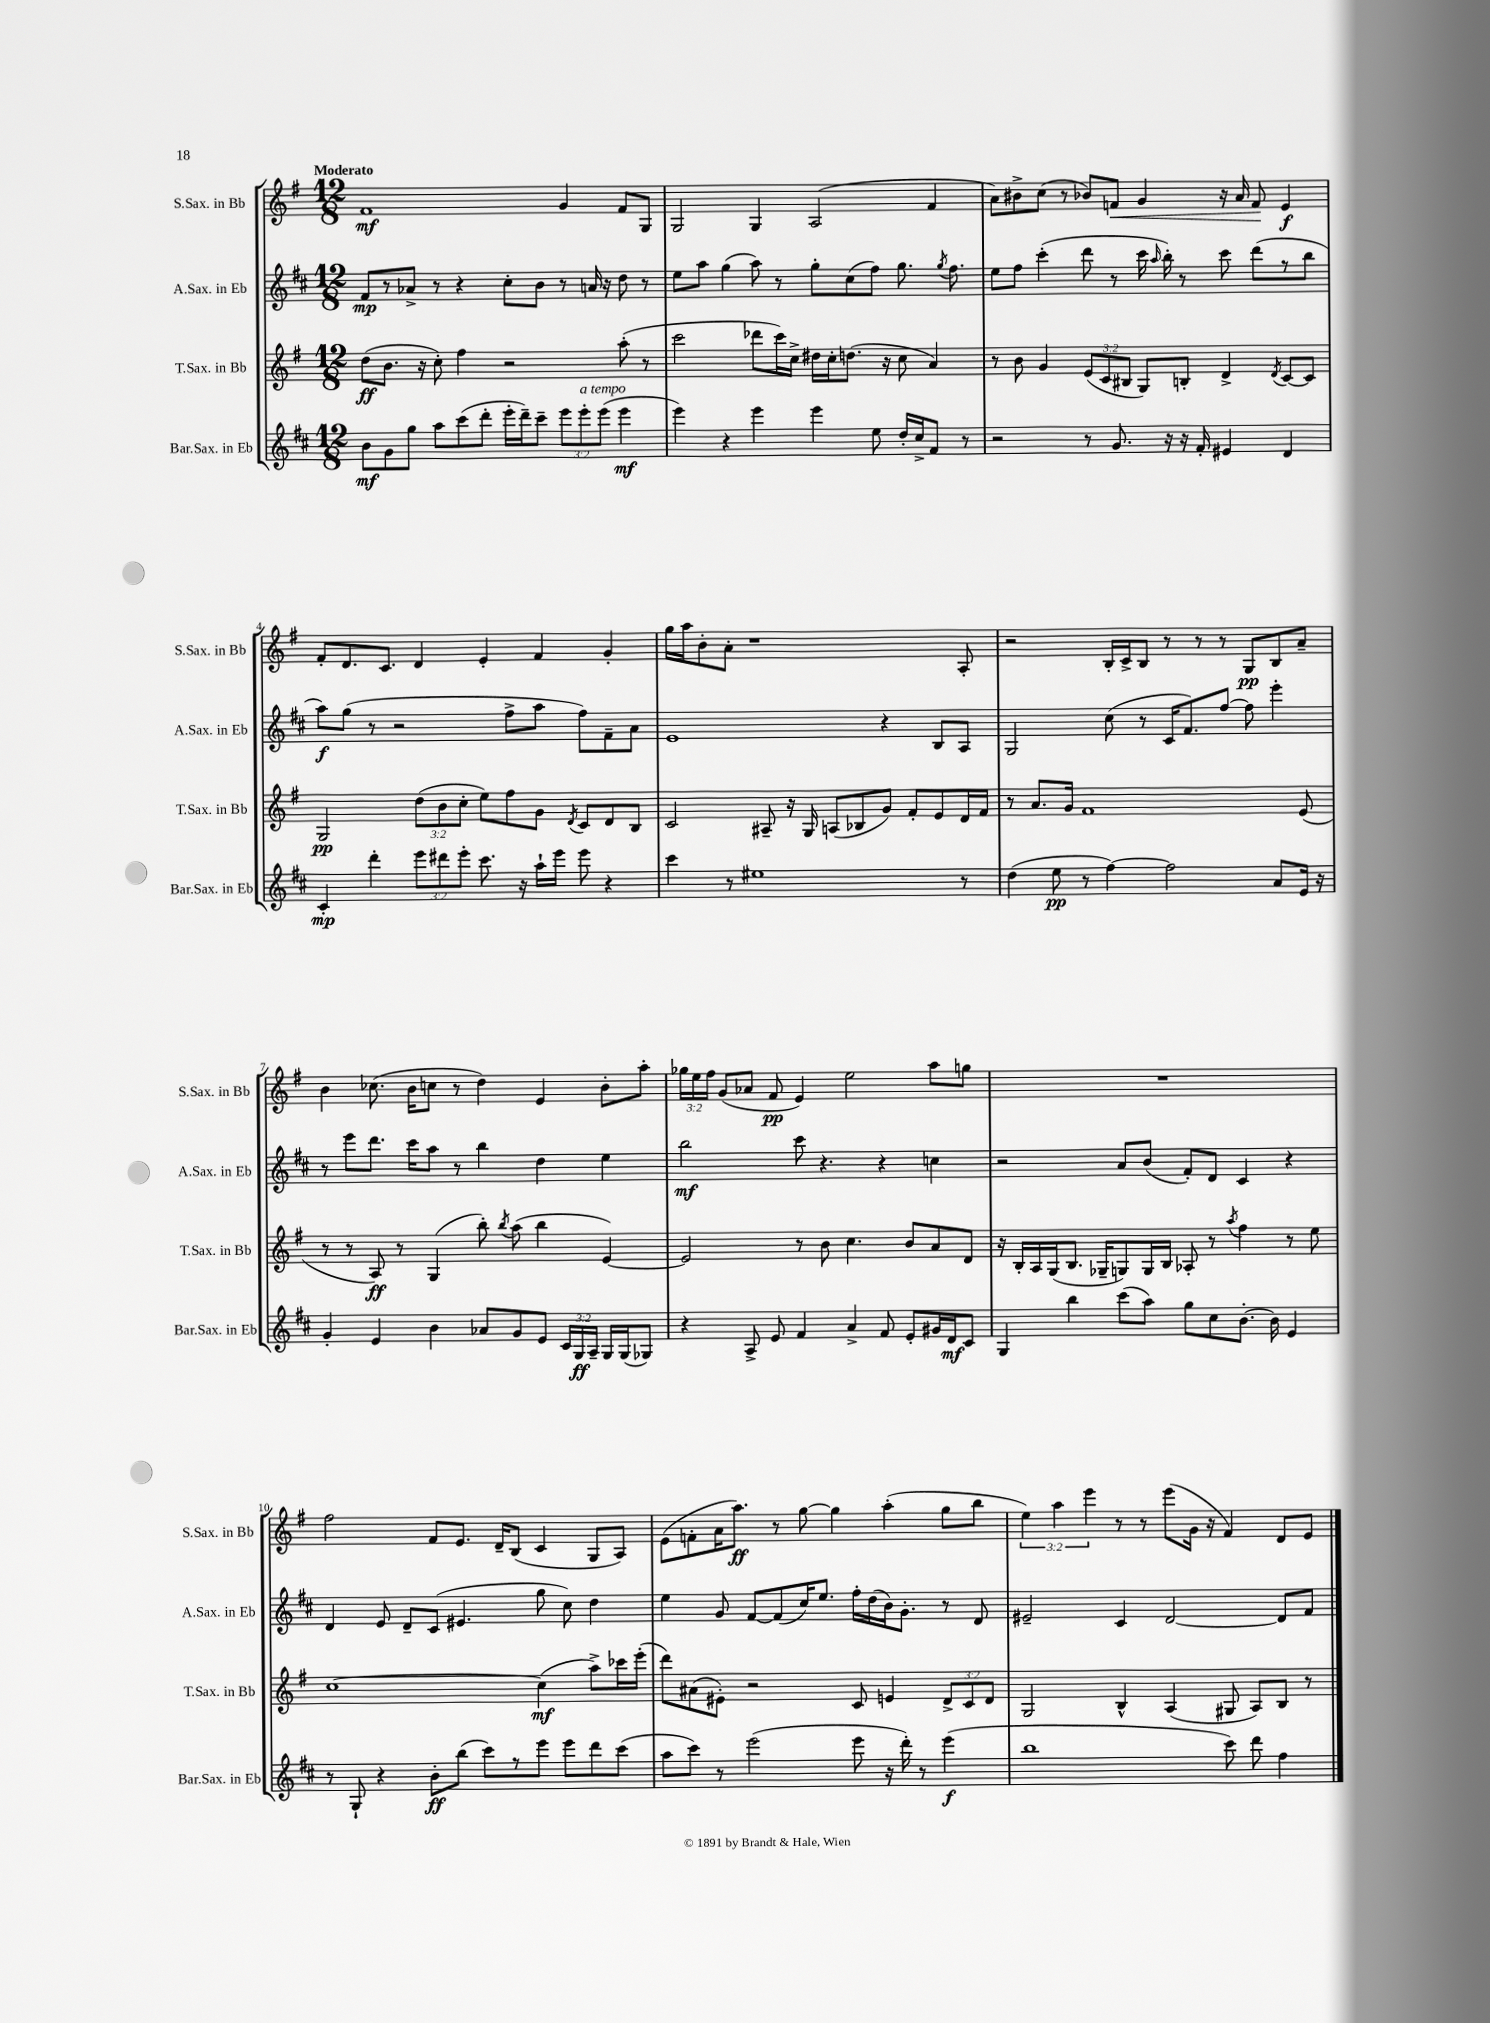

**kern	**dynam	**kern	**dynam	**kern	**dynam	**kern	**dynam
*part4	*part4	*part3	*part3	*part2	*part2	*part1	*part1
*staff4	*staff4	*staff3	*staff3	*staff2	*staff2	*staff1	*staff1
*I"Bar.Sax. in Eb	*	*I"T.Sax. in Bb	*	*I"A.Sax. in Eb	*	*I"S.Sax. in Bb	*
*I'Bar.Sax. in Eb	*	*I'T.Sax. in Bb	*	*I'A.Sax. in Eb	*	*I'S.Sax. in Bb	*
*clefG2	*	*clefG2	*	*clefG2	*	*clefG2	*
*k[f#c#]	*	*k[f#]	*	*k[f#c#]	*	*k[f#]	*
*M12/8	*	*M12/8	*	*M12/8	*	*M12/8	*
=1	=1	=1	=1	=1	=1	=1	=1
!	!	!	!	!	!	!LO:TX:a:B:t=Moderato	!
8b\L	mf	(8dd\L	ff	8f#/L	mp	1f#	mf
8g\	.	8.b\J	.	8r	.	.	.
8gg\J	.	.	.	8a-X^/J	.	.	.
.	.	16r	.	.	.	.	.
8aa\L	.	8cc'\)	.	8r	.	.	.
(8ccc#\	.	4ff#\	.	4r	.	.	.
8ddd'\J	.	.	.	.	.	.	.
16eee'\LL	.	2r	.	8cc#'\L	.	.	.
16ddd~\J)	.	.	.	.	.	.	.
8ccc#~\J	.	.	.	8b\J	.	.	.
12eee\L	.	.	.	8r	.	4g/	.
!LO:TX:a:i:t=a tempo	!	!	!	!	!	!	!
12eee'\	.	.	.	.	.	.	.
.	.	.	.	16an/	.	.	.
(12eee\J	.	.	.	.	.	.	.
.	.	.	.	16r	.	.	.
4eee\	mf	(8aa'\	.	8dd\	.	8f#/L	.
.	.	8r	.	8r	.	8G/J	.
=2	=2	=2	=2	=2	=2	=2	=2
4eee\)	.	2ccc\	.	8ee\L	.	2G/	.
.	.	.	.	8aa\J	.	.	.
4r	.	.	.	(4gg\	.	.	.
4eee\	.	8ddd-X\L	.	8aa\)	.	4G/	.
.	.	16ccc\L)	.	8r	.	.	.
.	.	16cc^\JJ	.	.	.	.	.
4eee\	.	16dd#X\LL	.	8gg'\L	.	(2A/	.
.	.	16cc'\J	.	.	.	.	.
.	.	(8.ddn\J	.	(8cc#\	.	.	.
8ee\	.	.	.	8ff#\J)	.	.	.
.	.	16r	.	.	.	.	.
16dd'/LL	.	8cc\	.	8.gg\	.	.	.
16cc#^/J	.	.	.	.	.	.	.
8f#/J	.	4a/)	.	.	.	4f#/	.
.	.	.	.	8qgg/	.	.	.
.	.	.	.	8.ff#\	.	.	.
8r	.	.	.	.	.	.	.
=3	=3	=3	=3	=3	=3	=3	=3
2r	.	8r	.	8ee\L	.	8a\L)	.
.	.	8b\	.	8ff#\J	.	8b#X^\	.
.	.	4g/	.	(4ccc#'\	.	(8cc\J	.
.	.	.	.	.	.	8r	.
8r	.	(12e/L	.	8ddd\	.	8b-X/L)	.
.	.	12c/	.	.	.	.	.
!	!	!	!	!	!	!	!LO:HP:b
8.g/	.	.	.	8r	.	8fn/J	<
.	.	12B#X/J	.	.	.	.	.
.	.	8G/L)	.	16ccc#\	.	4g/	.
.	.	.	.	16qqaa/	.	.	.
16r	.	.	.	16bb'\)	.	.	.
16r	.	8Bn'/J	.	8r	.	.	.
16f#'/	.	.	.	.	.	.	.
4e#X/	.	4d^/	.	8ccc#\	.	16r	.
.	.	.	.	.	.	16a/	.
.	.	.	.	(8ddd\L	.	8f/	.
.	.	8qd/	.	.	.	.	.
4d/	.	[8c/L	.	8r	.	4e/	[ f
.	.	8c/J]	.	8bb\J	.	.	.
!!LO:LB:g=z
=4	=4	=4	=4	=4	=4	=4	=4
4c#'/	mp	2G/	pp	8aa\L)	f	8f#'/L	.
.	.	.	.	(8gg\J	.	8.d/	.
4ddd'\	.	.	.	8r	.	.	.
.	.	.	.	.	.	8.c/J	.
.	.	.	.	2r	.	.	.
12eee\L	.	(12dd\L	.	.	.	4d/	.
12ddd#X\	.	12b\	.	.	.	.	.
12eee'\J	.	12cc'\J	.	.	.	.	.
8.ccc#\	.	8ee\L)	.	.	.	4e'/	.
.	.	8ff#\	.	8ff#^\L	.	.	.
16r	.	.	.	.	.	.	.
16aa`\LL	.	8g\J	.	8aa\J	.	4f#/	.
16eee\JJ	.	.	.	.	.	.	.
.	.	8qd/	.	.	.	.	.
8eee\	.	8c/L	.	8ff#\L)	.	.	.
4r	.	8d/	.	8f#~\	.	4g'/	.
.	.	8B/J	.	8a\J	.	.	.
=5	=5	=5	=5	=5	=5	=5	=5
4ccc#\	.	2c/	.	1e	.	16gg\LL	.
.	.	.	.	.	.	16aa\J	.
.	.	.	.	.	.	8b'\	.
8r	.	.	.	.	.	8a'\J	.
1ee#X	.	.	.	.	.	1r	.
.	.	8A#X~/	.	.	.	.	.
.	.	16r	.	.	.	.	.
.	.	16G/	.	.	.	.	.
.	.	(8An/L	.	.	.	.	.
.	.	8B-X/	.	.	.	.	.
.	.	8g/J)	.	4r	.	.	.
.	.	8f#'/L	.	.	.	.	.
.	.	8e/	.	8B/L	.	.	.
8r	.	16d/L	.	8A/J	.	8A'/	.
.	.	16f#/JJ	.	.	.	.	.
=6	=6	=6	=6	=6	=6	=6	=6
(4dd\	.	8r	.	2G/	.	2r	.
.	.	8.a/L	.	.	.	.	.
8ee\	pp	.	.	.	.	.	.
.	.	16g/Jk	.	.	.	.	.
8r	.	1f#	.	.	.	.	.
[4ff#\)	.	.	.	(8cc#\	.	16B'/LL	.
.	.	.	.	.	.	16c^/J	.
.	.	.	.	8r	.	8B/J	.
2ff#\]	.	.	.	16c#/KL	.	8r	.
.	.	.	.	8.f#/)	.	.	.
.	.	.	.	.	.	8r	.
.	.	.	.	[8ff#/J	.	8r	.
.	.	.	.	8ff#\]	.	8G/L	pp
8a/L	.	.	.	4eee'\	.	8B/	.
16e/Jk	.	(8e/	.	.	.	8a~/J	.
16r	.	.	.	.	.	.	.
!!LO:LB:g=z
=7	=7	=7	=7	=7	=7	=7	=7
4g'/	.	8r	.	8r	.	4b\	.
.	.	8r	.	8eee\L	.	.	.
4e/	.	8A/)	ff	8.ddd\J	.	(8.cc-X\	.
.	.	8r	.	.	.	.	.
.	.	.	.	16ccc#\KL	.	16b\KL	.
4b\	.	(4G/	.	8aa\J	.	8ccn\J	.
.	.	.	.	8r	.	8r	.
8a-X/L	.	8bb'\)	.	4bb\	.	4dd\)	.
.	.	8qbb/	.	.	.	.	.
8g/	.	(8aa\	.	.	.	.	.
8e/J	.	4bb\	.	4dd\	.	4e/	.
24c#/LL	.	.	.	.	.	.	.
24G/	ff	.	.	.	.	.	.
24A~/JJ	.	.	.	.	.	.	.
16G/LL	.	[4e/)	.	4ee\	.	8b'\L	.
(16G/J	.	.	.	.	.	.	.
8G-X/J)	.	.	.	.	.	8aa'\J	.
=8	=8	=8	=8	=8	=8	=8	=8
4r	.	2e/]	.	2bb\	mf	24gg-X\LL	.
.	.	.	.	.	.	24ee\	.
.	.	.	.	.	.	24ff#\JJ	.
.	.	.	.	.	.	(8g/L	.
8A^/	.	.	.	.	.	8a-X/J	.
8e/	.	.	.	.	.	8f#/	pp
4f#/	.	8r	.	8ccc#\	.	4e/)	.
.	.	8b\	.	4.r	.	.	.
4a^/	.	4.cc\	.	.	.	2ee\	.
8f#/	.	.	.	4r	.	.	.
8e'/L	.	8b/L	.	.	.	.	.
16g#X/L	.	8a/	.	4ccn\	.	8aa\L	.
16d/J	mf	.	.	.	.	.	.
8c#/J	.	8d/J	.	.	.	8ggn\J	.
=9	=9	=9	=9	=9	=9	=9	=9
4G/	.	16r	.	2r	.	1.r	.
.	.	16B'/LL	.	.	.	.	.
.	.	16A/	.	.	.	.	.
.	.	(16G/J	.	.	.	.	.
4bb\	.	8.B/J	.	.	.	.	.
.	.	16G-X~/KL	.	.	.	.	.
(8ccc#\L	.	8Gn/)	.	8a/L	.	.	.
8aa\J)	.	16G/L	.	(8b/J	.	.	.
.	.	16B/JJ	.	.	.	.	.
8gg\L	.	8A-X'/	.	8f#'/L)	.	.	.
8cc#\	.	8r	.	8d/J	.	.	.
.	.	8qaa/	.	.	.	.	.
[8.b'\J	.	4ff#\	.	4c#/	.	.	.
16b\]	.	.	.	.	.	.	.
4e/	.	8r	.	4r	.	.	.
.	.	8ee\	.	.	.	.	.
!!LO:LB:g=z
=10	=10	=10	=10	=10	=10	=10	=10
8r	.	[1cc	.	4d/	.	2ff#\	.
8G`/	.	.	.	.	.	.	.
4r	.	.	.	8e/	.	.	.
.	.	.	.	8d~/L	.	.	.
8b'\L	ff	.	.	(8c#/J	.	8f#/L	.
(8bb\J	.	.	.	4.e#X/	.	8.e/J	.
8ccc#\L)	.	.	.	.	.	.	.
.	.	.	.	.	.	16d~/KL	.
8r	.	.	.	.	.	(8B/J	.
8eee\J	.	(4cc\]	mf	8gg\	.	4c/	.
8eee\L	.	.	.	8cc#\)	.	.	.
8ddd\	.	8aa^\L)	.	4dd\	.	8G/L	.
(8ccc#\J	.	16ccc-X\L	.	.	.	8A/J)	.
.	.	(16eee'\JJ	.	.	.	.	.
=11	=11	=11	=11	=11	=11	=11	=11
8aa\L	.	8ddd\L)	.	4ee\	.	(8e\L	.
8ccc#\J)	.	(8a#X\	.	.	.	8fn'\	.
8r	.	8e#X'\J)	.	8g/	.	16a\K	.
.	.	.	.	.	.	8.aa\J)	ff
(2eee\	.	2r	.	[8f#/L	.	.	.
.	.	.	.	(8f#/]	.	8r	.
.	.	.	.	16cc#/K)	.	[8gg\	.
.	.	.	.	8.ee/J	.	.	.
.	.	.	.	.	.	4gg\]	.
8eee\	.	8c/	.	16ff#'\LL	.	.	.
.	.	.	.	(16dd\	.	.	.
16r	.	4en/	.	16b\J)	.	(4aa'\	.
16ddd'\)	.	.	.	8.g'\J	.	.	.
8r	.	.	.	.	.	.	.
(4eee\	f	12d^/L	.	8r	.	8gg\L	.
.	.	12c/	.	.	.	.	.
.	.	.	.	8d/	.	8bb\J	.
.	.	12d/J	.	.	.	.	.
=12	=12	=12	=12	=12	=12	=12	=12
1bb	.	2G/	.	2e#X~/	.	6ee\)	.
.	.	.	.	.	.	6aa\	.
.	.	.	.	.	.	6eee\	.
.	.	4B^^/	.	4c#/	.	8r	.
.	.	.	.	.	.	8r	.
.	.	(4A/	.	[2d/	.	(8eee\L	.
.	.	.	.	.	.	16g\Jk	.
.	.	.	.	.	.	16r	.
8ccc#\)	.	8G#X/	.	.	.	4f#/)	.
8ddd\	.	8A/L)	.	.	.	.	.
4ff#\	.	8B/J	.	8d/L]	.	8d/L	.
.	.	8r	.	8f#/J	.	8e/J	.
==	==	==	==	==	==	==	==
*-	*-	*-	*-	*-	*-	*-	*-
